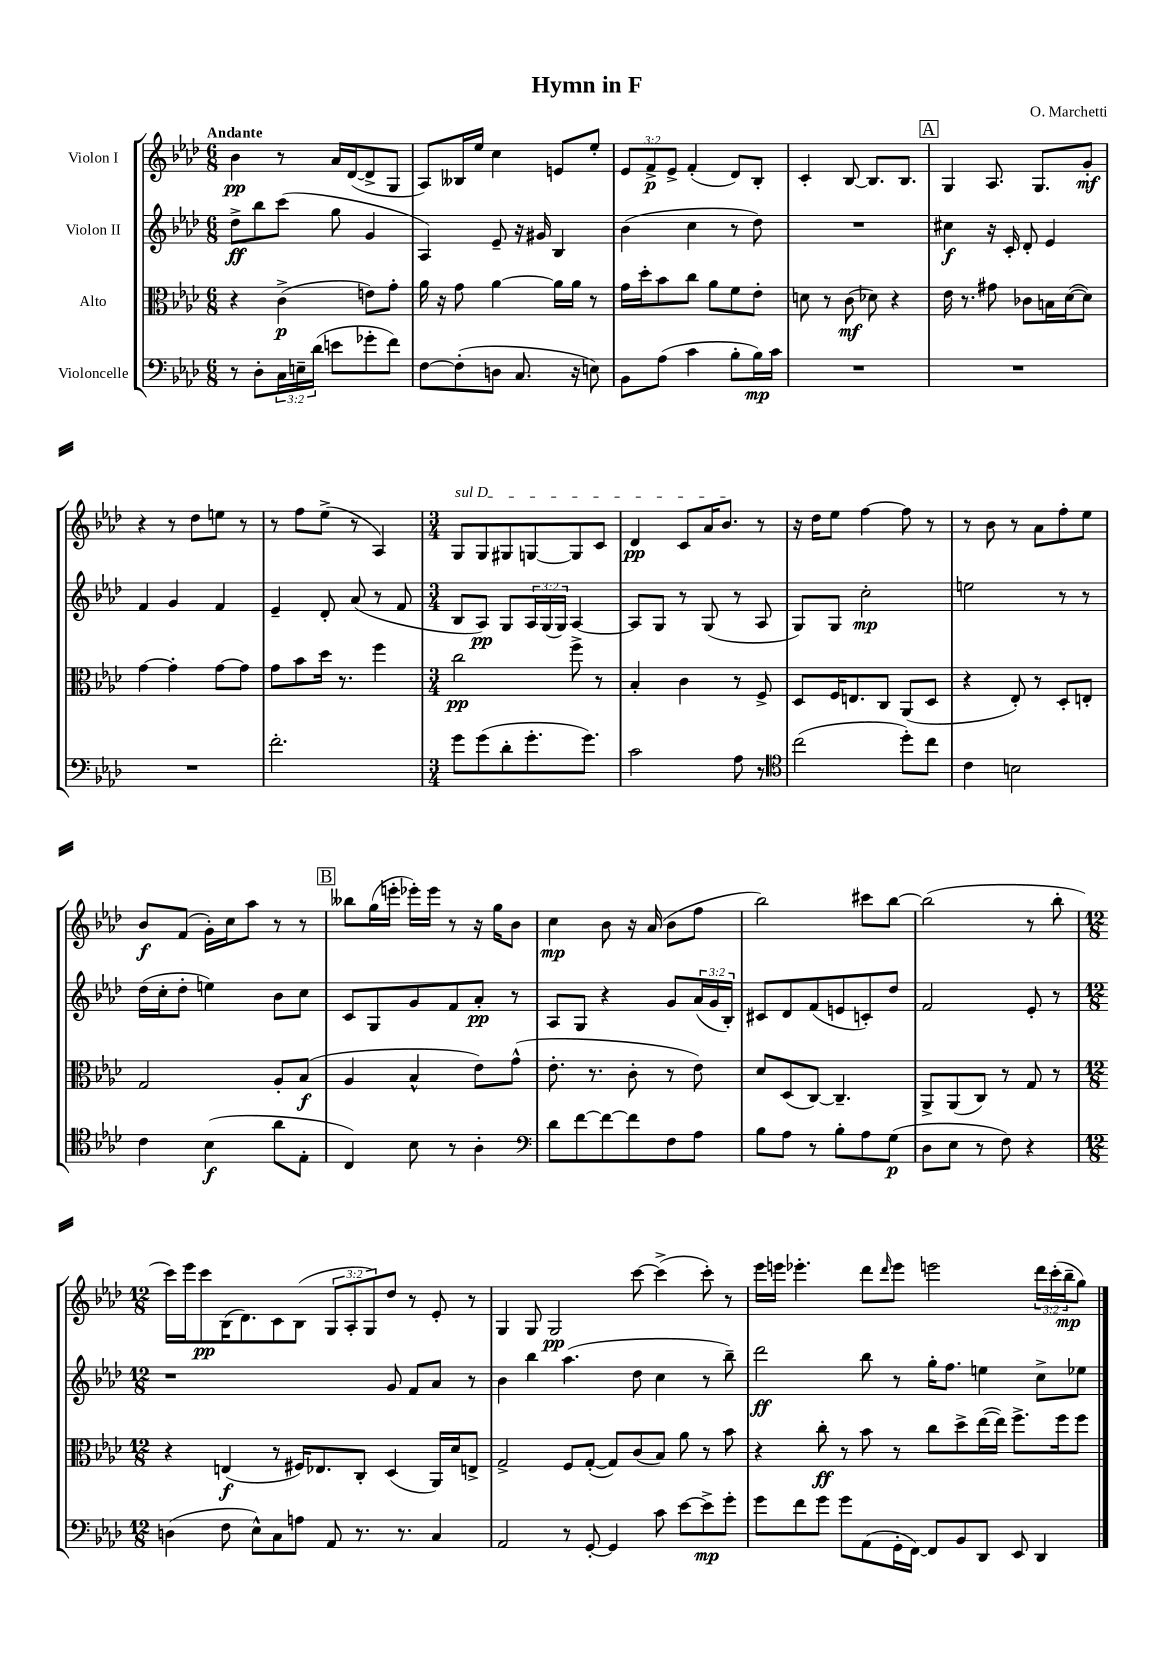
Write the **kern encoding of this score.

**kern	**kern	**kern	**kern
*staff4	*staff3	*staff2	*staff1
*clefF4	*clefC3	*clefG2	*clefG2
*k[b-e-a-d-]	*k[b-e-a-d-]	*k[b-e-a-d-]	*k[b-e-a-d-]
*M6/8	*M6/8	*M6/8	*M6/8
8r	4r	8dd-^	4b-
8D-'	.	8bb-	.
24C	(4c^	(8ccc	8r
24E~	.	.	.
(24d-	.	.	.
8e	.	8gg	16a-
.	.	.	([16d-
8g-'	8e)	4g	8d-^]
8f)	8g'	.	8G
=	=	=	=
[8F	16a-	4A-)	8A-)
.	16r	.	.
(8F']	8g	.	16B--
.	.	.	16ee-
8D	[4a-	8e-~	4cc
8.C	.	16r	.
.	.	16g#	.
.	16a-]	4B-	8e
16r	16a-	.	.
8E)	8r	.	8ee-'
=	=	=	=
8BB-	16g	(4b-	12e-
.	16dd-'	.	.
.	.	.	12f^
(8A-	8b-	.	.
.	.	.	12e-^
4c	8cc	4cc	(4f'
.	8a-	.	.
8B-'	8f	8r	8d-)
16B-)	8e-'	8dd-)	8B-'
16c	.	.	.
=	=	=	=
2.r	8d	2.r	4c'
.	8r	.	.
.	(8c	.	[8B-
.	8d-)	.	8.B-]
.	4r	.	.
.	.	.	8.B-
=	=	=	=
2.r	16e-	4cc#	4G
.	8.r	.	.
.	8g#	16r	8.A-
.	.	16c'	.
.	8c-	8d-'	.
.	.	.	8.G
.	16B	4e-	.
.	([16d-	.	.
.	8d-])	.	8g'
=	=	=	=
2.r	[4g	4f	4r
.	4g']	4g	8r
.	.	.	8dd-
.	[8g	4f	8ee
.	8g]	.	8r
=	=	=	=
2.f'	8g	4e-~	8r
.	8b-	.	8ff
.	16dd-	8d-'	(8ee-^
.	8.r	.	.
.	.	(8a-	8r
.	4ff	8r	4A-)
.	.	8f	.
=	=	=	=
*M3/4	*M3/4	*M3/4	*M3/4
8g	2cc	8B-	8G
(8g	.	8A-)	8G
8d-'	.	8G	8G#
8.g'	.	24A-	[8G
.	.	(24G	.
.	.	24G)	.
.	8ff^	[4A-	8G]
8.g)	.	.	.
.	8r	.	8c
=	=	=	=
2c	4B-'	8A-]	4d-
.	.	8G	.
.	4c	8r	8c
.	.	(8G	16a-
.	.	.	8.b-
8A-	8r	8r	.
8r	8F^	8A-	8r
=	=	=	=
*clefC4	*	*	*
(2cc	8D-	8G)	16r
.	.	.	16dd-
.	16F	8G	8ee-
.	8.E	.	.
.	.	2cc'	[4ff
.	8C	.	.
8dd-')	(8AA-	.	8ff]
8cc	8D-	.	8r
=	=	=	=
4c	4r	2ee	8r
.	.	.	8b-
2B	8E-')	.	8r
.	8r	.	8a-
.	8D-'	8r	8ff'
.	8E'	8r	8ee-
=	=	=	=
4c	2G	(16dd-	8b-
.	.	16cc'	.
.	.	8dd-'	(8f
(4B-	.	4ee)	16g')
.	.	.	16cc
.	.	.	8aa-
8a-	8A-'	8b-	8r
8E-'	(8B-	8cc	8r
=	=	=	=
4C)	4A-	8c	8bb--
.	.	8G	(16gg
.	.	.	16eee'
8B-	4B-^^	8g	16eee-')
.	.	.	16eee-
8r	.	8f	8r
4A-'	8e-)	8a-'	16r
.	.	.	16gg
.	(8g^^	8r	8b-
=	=	=	=
*clefF4	*	*	*
8d-	8.e-'	8A-	4cc
[8f	.	8G	.
.	8.r	.	.
8f_	.	4r	8b-
8f]	8c'	.	16r
.	.	.	(16a-
8F	8r	8g	8b-
8A-	8e-)	(24a-	8ff
.	.	24g	.
.	.	24B-')	.
=	=	=	=
8B-	8d-	8c#	2bb-)
8A-	(8D-	8d-	.
8r	[8C)	(8f	.
8B-'	4.C~]	8e	.
8A-	.	8c')	8ccc#
(8G	.	8dd-	[8bb-
=	=	=	=
8D-	8AA-^	2f	(2bb-]
8E-	(8AA-	.	.
8r	8C)	.	.
8F)	8r	.	.
4r	8G	8e-'	8r
.	8r	8r	8bb-'
=	=	=	=
*M12/8	*M12/8	*M12/8	*M12/8
(4D	4r	1r	16ccc)
.	.	.	16eee-
.	.	.	8ccc
8F	(4E	.	(16B-
.	.	.	8.d-)
8E-^^)	.	.	.
8C	8r	.	8c
8A	16F#)	.	(8B-
.	8.E-	.	.
8AA-	.	.	12G
.	.	.	12A-'
8.r	8C'	.	.
.	.	.	12G)
.	(4D-	8g	8dd-
8.r	.	.	.
.	.	8f	8r
4C	16AA-)	8a-	8e-'
.	16d-	.	.
.	8E^	8r	8r
=	=	=	=
2AA-	2G^	4b-	4G
.	.	4bb-	8G
.	.	.	2G
8r	8F	(4.aa-	.
[8GG'	([8G'	.	.
4GG]	8G])	.	.
.	(8c	8dd-	[8ccc
8c	8B-)	4cc	(4ccc^]
[8e-	8a-	.	.
8e-^]	8r	8r	8ccc')
8g'	8b-	8bb-~)	8r
=	=	=	=
8g	4r	2ddd-	16eee-
.	.	.	16eee
8f	.	.	4.eee-'
8g	8cc'	.	.
8g	8r	.	.
(8AA-	8b-	8bb-	8ddd-
.	.	.	16qqddd-
16GG'	8r	8r	8eee-
[16FF)	.	.	.
8FF]	8cc	16gg'	2eee
.	.	8.ff	.
8BB-	8dd-^	.	.
8DD-	([16ee-	4ee	.
.	16ee-])	.	.
8EE-	8.ff^	.	.
4DD-	.	8cc^	24ddd-
.	.	.	(24ccc'
.	16ff	.	.
.	.	.	24bb-~
.	8ff	8ee-	8gg)
==	==	==	==
*-	*-	*-	*-
